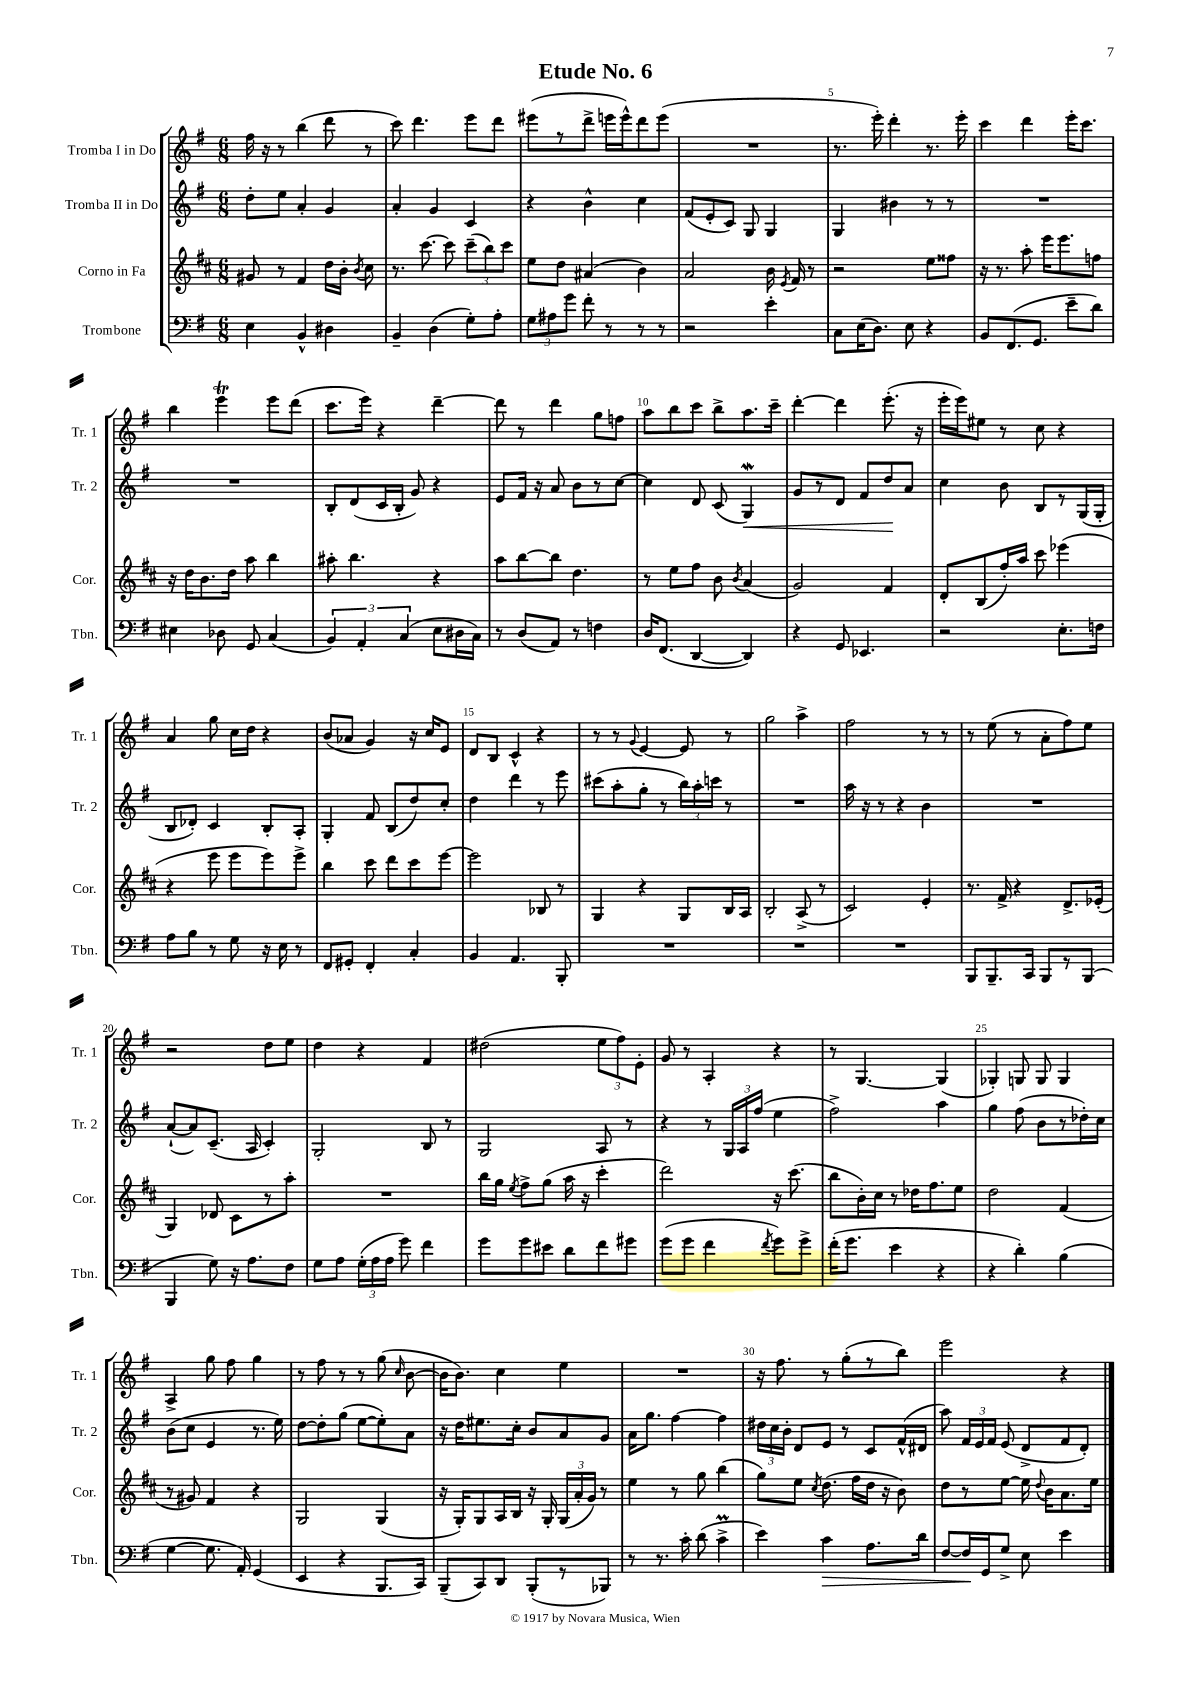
\header { title = "Etude No. 6" }
<<
\new StaffGroup <<
\new Staff = "s0" \with { instrumentName = "Tromba I in Do" shortInstrumentName = "Tr. 1" } {
    \clef treble \key g \major \numericTimeSignature \time 6/8
    \autoBeamOff fis''16 r16 r8 b''4( d'''8 r8 |
    c'''8) d'''4. e'''8[ d'''8] |
    eis'''8[( r8 d'''8]-> e'''16[ e'''16-^) d'''8 e'''8]( |
    R2. |
    r8. e'''16-.) d'''4-. r8. e'''16-. |
    c'''4 d'''4 e'''16[-. c'''8.] |
    b''4 e'''4\trill e'''8[ d'''8]( |
    c'''8.[ e'''16]) r4 d'''4~-- |
    d'''8 r8 d'''4 g''8[ f''8] |
    a''8[ b''8 c'''8] b''8[-> a''8. c'''16]-- |
    d'''4~-. d'''4 e'''8.-.( r16 |
    e'''16[-. e'''16) eis''8] r8 c''8 r4 |
    a'4 g''8 c''16[ d''16] r4 |
    b'8[( aes'8] g'4) r16 c''16[ e'8] |
    d'8[ b8] c'4-^ r4 |
    r8 r8 \appoggiatura { g'8 } e'4~ e'8 r8 |
    g''2 a''4-> |
    fis''2 r8 r8 |
    r8 e''8( r8 a'8[-. fis''8) e''8] |
    r2 d''8[ e''8] |
    d''4 r4 fis'4 |
    dis''2( \tuplet 3/2 { e''8[ fis''8) e'8]-. } |
    g'8 r8 a4-. r4 |
    r8 g4.~ g4( |
    ges4-.) g8 g8 g4 |
    a4-> g''8 fis''8 g''4 |
    r8 fis''8 r8 r8 g''8( \grace { c''16 } b'8~ |
    b'16[ b'8.]) c''4 e''4 |
    R2. |
    r16 fis''8. r8 g''8[-.( r8 b''8]) |
    e'''2 r4 \bar "|." |
}
\new Staff = "s1" \with { instrumentName = "Tromba II in Do" shortInstrumentName = "Tr. 2" } {
    \clef treble \key g \major \numericTimeSignature \time 6/8
    \autoBeamOff d''8[-. e''8] a'4-. g'4 |
    a'4-. g'4 c'4 |
    r4 b'4-^ c''4 |
    fis'8[( e'8-. c'8]) g8 g4 |
    g4 bis'4 r8 r8 |
    R2. |
    R2. |
    b8[-. d'8( c'16 b16]-. g'8) r4 |
    e'8[ fis'16] r16 a'8 b'8[ r8 c''8]~ |
    c''4 d'8 c'8( g4\mordent\<) |
    g'8[ r8 d'8] fis'8[ d''8\! a'8] |
    c''4 b'8 b8[ r8 g16( g16]-. |
    b8[ des'8]-.) c'4 b8[-. a8]-. |
    g4-. fis'8 b8[( d''8) c''8]-. |
    d''4 d'''4 r8 e'''8 |
    cis'''8[( a''8-. g''8]-. r8 \tuplet 3/2 { b''16[) a''16-. c'''16] } r8 |
    R2. |
    a''16 r16 r8 r4 b'4 |
    R2. |
    a'8[~-!( a'8) c'8.]--( a16 c'4-.) |
    g2-. b8 r8 |
    g2 a8 r8 |
    r4 r8 \tuplet 3/2 { g16[ a16 fis''16]( } e''4 |
    fis''2->) a''4 |
    g''4 fis''8( b'8[ r8 des''16-.) c''16] |
    b'8[( c''8] e'4 r8. e''16) |
    d''8[~ d''8-. g''8]( e''8[~ e''8-.) a'8] |
    r16 d''16[ eis''8. c''16]-. b'8[ a'8 g'8] |
    a'16[ g''8.] fis''4~ fis''4 |
    \tuplet 3/2 { dis''16[ c''16 b'16]-. } d'8[ e'8] r8 c'8[ fis'16-^( dis'16] |
    a''8) \tuplet 3/2 { fis'16[ e'16 fis'16] } e'8( d'8[-> fis'8 d'8]-.) \bar "|." |
}
\new Staff = "s2" \with { instrumentName = "Corno in Fa" shortInstrumentName = "Cor." } {
    \clef treble \key d \major \numericTimeSignature \time 6/8
    \autoBeamOff gis'8 r8 fis'4 d''16[ b'16]-. \acciaccatura { b'8 } cis''8 |
    r8. cis'''8.~ cis'''8 \tuplet 3/2 { cis'''8[--( b''8) cis'''8] } |
    e''8[ d''8] ais'4( b'4) |
    a'2 b'16 \acciaccatura { e'8 } fis'16 r8 |
    r2 e''8[ fisis''8] |
    r16 r8. a''8-. e'''16[ e'''8. f''8] |
    r16 d''16[ b'8. d''16] a''8 b''4 |
    ais''8-. b''4. r4 |
    a''8[ b''8~ b''8] d''4. |
    r8 e''8[ fis''8] b'8 \acciaccatura { b'8 } a'4( |
    g'2) fis'4 |
    d'8[-. b8( fis''16-.) a''16] cis'''8 ees'''4( |
    r4 e'''8 e'''8[ e'''8) e'''8]-> |
    b''4 cis'''8 d'''8[ cis'''8 e'''8]~ |
    e'''2 bes8 r8 |
    g4 r4 g8[ b16 a16] |
    b2-. a8->( r8 |
    cis'2) e'4-. |
    r8. fis'16-> r4 d'8.[-> ees'16]-.( |
    g4) des'8 cis'8[ r8 a''8]-. |
    R2. |
    b''16[ g''16] \acciaccatura { e''8 } fis''8[-> g''8]( a''16 r16 cis'''4-. |
    d'''2) r16 cis'''8.( |
    b''8[ b'16-.) cis''16] r8 des''16[ fis''8. e''8] |
    d''2 fis'4( |
    r8 gis'8) fis'4 r4 |
    g2 g4( |
    r16 g16[-.) g8 a16 b16] r16 g16-. \tuplet 3/2 { g16[( a'16-. g'16]) } r8 |
    e''4 r8 g''8 b''4( |
    g''8[) e''8] \acciaccatura { cis''8 } d''8.( fis''16[ d''16] r16 b'8) |
    d''8[ r8 e''8]~ e''16 \appoggiatura { d''8 } b'16[ a'8. e''16] \bar "|." |
}
\new Staff = "s3" \with { instrumentName = "Trombone" shortInstrumentName = "Tbn." } {
    \clef bass \key g \major \numericTimeSignature \time 6/8
    \autoBeamOff e4 b,4-^ dis4 |
    b,4-- d4( g8[-.) a8]-. |
    \tuplet 3/2 { g8[ ais8 g'8] } fis'8-. r8 r8 r8 |
    r2 e'4-. |
    c8[ e16( d8.]) e8 r4 |
    b,8[ fis,8.( g,8.] e'8[-- d'8]) |
    eis4 des8 g,8 c4( |
    \tuplet 3/2 { b,4) a,4-. c4( } e8[ dis16 c16]) |
    r8 d8[( a,8]) r8 f4 |
    d16[ fis,8.]( d,4~ d,4) |
    r4 g,8 ees,4. |
    r2 e8.[-. f16] |
    a8[ b8] r8 g8 r16 e16 r8 |
    fis,8[ gis,8]-. fis,4-. c4-. |
    b,4 a,4. b,,8-. |
    R2. |
    R2. |
    R2. |
    b,,8[ b,,8.-- c,16] b,,8[ r8 b,,8]( |
    b,,4 g8) r16 a8.[ fis8] |
    g8[ a8] \tuplet 3/2 { g16[-.( a16 a16] } g'8) fis'4 |
    g'8[ g'8 eis'8] d'8[ fis'8 gis'8] |
    g'8[( g'8] fis'4 \acciaccatura { fis'8 } g'8[) g'8]-> |
    fis'16[-.( g'8.] e'4 r4 |
    r4 d'4-.) b4( |
    g4~ g8. a,16-.) g,4( |
    e,4 r4 b,,8.[ c,16]) |
    b,,8[--( c,8) d,8] b,,8[-.( r8 bes,,8]) |
    r8 r8. c'16-. d'8( c'4->\prall |
    e'4) c'4\> a8.[ d'16] |
    fis8[~ fis16\! g,16 g8]-> e8 e'4 \bar "|." |
}
>>
>>
\layout { \context { \Score \override BarNumber.break-visibility = ##(#f #t #t) barNumberVisibility = #(every-nth-bar-number-visible 5) } }
